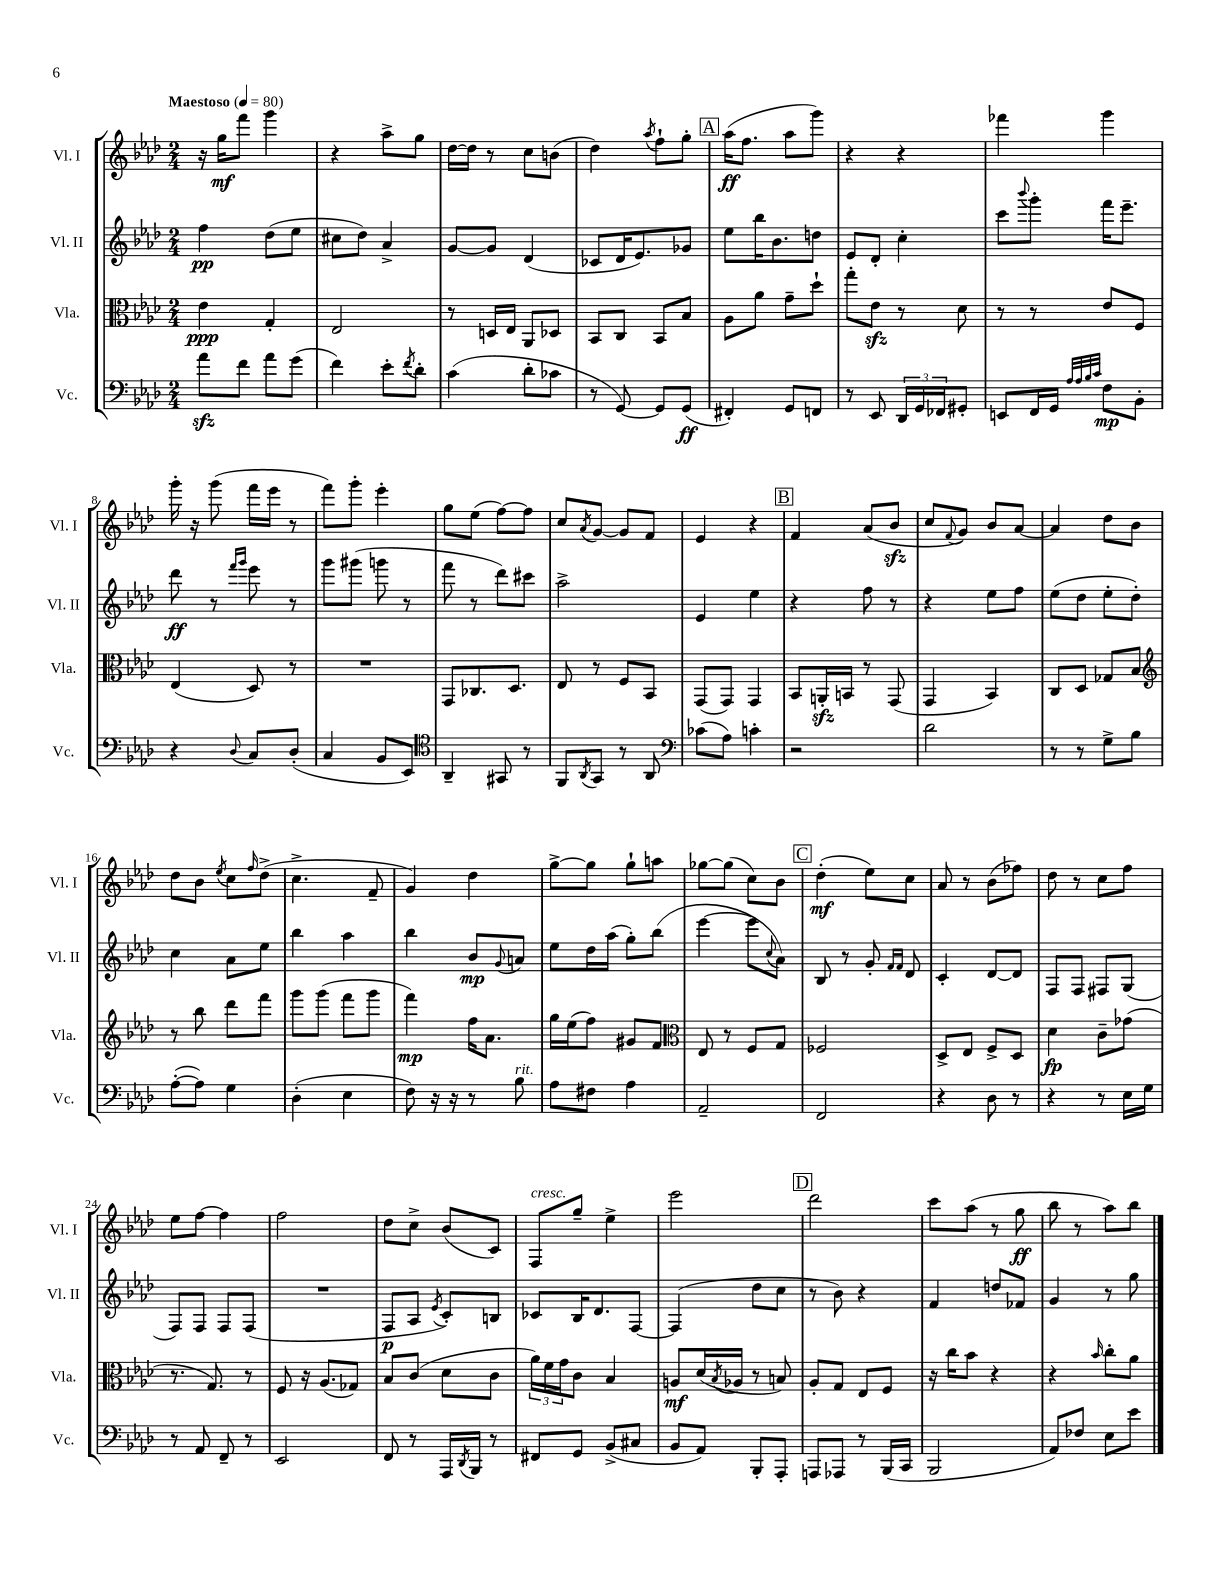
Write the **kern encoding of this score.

**kern	**dynam	**kern	**dynam	**kern	**dynam	**kern	**dynam
*part4	*part4	*part3	*part3	*part2	*part2	*part1	*part1
*staff4	*staff4	*staff3	*staff3	*staff2	*staff2	*staff1	*staff1
*I"Vc.	*	*I"Vla.	*	*I"Vl. II	*	*I"Vl. I	*
*I'Vc.	*	*I'Vla.	*	*I'Vl. II	*	*I'Vl. I	*
*clefF4	*	*clefC3	*	*clefG2	*	*clefG2	*
*k[b-e-a-d-]	*	*k[b-e-a-d-]	*	*k[b-e-a-d-]	*	*k[b-e-a-d-]	*
*M2/4	*	*M2/4	*	*M2/4	*	*M2/4	*
*MM80	*	*MM80	*	*MM80	*	*MM80	*
=1	=1	=1	=1	=1	=1	=1	=1
!	!	!	!	!	!	!LO:TX:a:B:t=Maestoso	!
8a-zz\L	.	4e-\	ppp	4ff\	pp	16r	.
.	.	.	.	.	.	16gg\KL	mf
8f\J	.	.	.	.	.	8fff\J	.
8a-\L	.	4G'/	.	(8dd-\L	.	4ggg\	.
(8g\J	.	.	.	8ee-\J	.	.	.
=2	=2	=2	=2	=2	=2	=2	=2
4f\)	.	2E-/	.	8cc#X\L	.	4r	.
.	.	.	.	8dd-\J)	.	.	.
8e-'\L	.	.	.	4a-^/	.	8aa-^\L	.
8qf/	.	.	.	.	.	.	.
8d-'\J	.	.	.	.	.	8gg\J	.
=3	=3	=3	=3	=3	=3	=3	=3
(4c\	.	8r	.	[8g/L	.	[16dd-\LL	.
.	.	.	.	.	.	16dd-\JJ]	.
.	.	16Dn/LL	.	8g/J]	.	8r	.
.	.	16E-/JJ	.	.	.	.	.
8d-'\L	.	8AA-/L	.	(4d-/	.	8cc\L	.
8c-X\J	.	8D-X/J	.	.	.	(8bn\J	.
=4	=4	=4	=4	=4	=4	=4	=4
8r	.	8BB-/L	.	8c-X/L	.	4dd-\)	.
[8GG/)	.	8C/J	.	16d-/K	.	.	.
.	.	.	.	8.e-/)	.	.	.
.	.	.	.	.	.	8qaa-/	.
8GG/L]	.	8BB-/L	.	.	.	8ff`\L	.
(8GG/J	ff	8B-/J	.	8g-X/J	.	8gg'\J	.
!!LO:REH:place=s1:t=A
=5	=5	=5	=5	=5	=5	=5	=5
4FF#X'/)	.	8A-\L	.	8ee-\L	.	(16aa-\KL	ff
.	.	.	.	.	.	8.ff\J	.
.	.	8a-\J	.	16bb-\K	.	.	.
.	.	.	.	8.b-\	.	.	.
8GG/L	.	8g~\L	.	.	.	8aa-\L	.
8FFn/J	.	8dd-`\J	.	8ddn\J	.	8ggg\J)	.
=6	=6	=6	=6	=6	=6	=6	=6
8r	.	8gg'\L	.	8e-/L	.	4r	.
8EE-/	.	8e-zz\J	.	8d-'/J	.	.	.
24DD-/LL	.	8r	.	4cc'\	.	4r	.
24GG/	.	.	.	.	.	.	.
24FF-X/J	.	.	.	.	.	.	.
8GG#X'/J	.	8d-\	.	.	.	.	.
=7	=7	=7	=7	=7	=7	=7	=7
8EEn/L	.	8r	.	8ccc\L	.	4fff-X\	.
.	.	.	.	8qqbbb-/	.	.	.
16FF/L	.	8r	.	8ggg'\J	.	.	.
16GG/JJ	.	.	.	.	.	.	.
32qqA-/LLL	.	.	.	.	.	.	.
32qqA-/	.	.	.	.	.	.	.
32qqB-/	.	.	.	.	.	.	.
32qqc/JJJ	.	.	.	.	.	.	.
8F\L	mp	8e-/L	.	16fff\KL	.	4ggg\	.
.	.	.	.	8.eee-~\J	.	.	.
8BB-'\J	.	8F/J	.	.	.	.	.
!!LO:LB:g=z
=8	=8	=8	=8	=8	=8	=8	=8
4r	.	(4E-/	.	8ddd-\	ff	16ggg'\	.
.	.	.	.	.	.	16r	.
.	.	.	.	8r	.	(8ggg\	.
.	.	.	.	16qqfff/LL	.	.	.
8qqD-/	.	.	.	16qqggg/JJ	.	.	.
8C/L	.	8D-/)	.	8eee-\	.	16fff\LL	.
.	.	.	.	.	.	16eee-\JJ	.
(8D-'/J	.	8r	.	8r	.	8r	.
=9	=9	=9	=9	=9	=9	=9	=9
4C/	.	2r	.	8ggg\L	.	8fff\L)	.
.	.	.	.	(8ggg#X\J	.	8ggg'\J	.
8BB-/L	.	.	.	8gggn\	.	4eee-'\	.
8EE-/J)	.	.	.	8r	.	.	.
=10	=10	=10	=10	=10	=10	=10	=10
*clefC4	*	*	*	*	*	*	*
4AA-~/	.	8GG/L	.	8fff\	.	8gg\L	.
.	.	8.C-X/	.	8r	.	(8ee-\J	.
8GG#X/	.	.	.	8ddd-\L)	.	[8ff\L)	.
.	.	8.D-/J	.	.	.	.	.
8r	.	.	.	8ccc#X\J	.	8ff\J]	.
=11	=11	=11	=11	=11	=11	=11	=11
8FF/L	.	8E-/	.	2aa-^\	.	8cc/L	.
8qAA-/	.	.	.	.	.	8qa-/	.
8GG/J	.	8r	.	.	.	[8g/J	.
8r	.	8F/L	.	.	.	8g/L]	.
8AA-/	.	8BB-/J	.	.	.	8f/J	.
=12	=12	=12	=12	=12	=12	=12	=12
*clefF4	*	*	*	*	*	*	*
(8c-X\L	.	(8GG/L	.	4e-/	.	4e-/	.
8A-\J)	.	8GG/J)	.	.	.	.	.
4cn'\	.	4GG/	.	4ee-\	.	4r	.
!!LO:REH:place=s1:t=B
=13	=13	=13	=13	=13	=13	=13	=13
2r	.	8BB-/L	.	4r	.	4f/	.
.	.	16AAnzz'/L	.	.	.	.	.
.	.	16BBn/JJ	.	.	.	.	.
.	.	8r	.	8ff\	.	(8a-/L	.
.	.	(8GG/	.	8r	.	8b-zz/J	.
=14	=14	=14	=14	=14	=14	=14	=14
2d-\	.	4GG/	.	4r	.	8cc/L	.
.	.	.	.	.	.	8qqf/	.
.	.	.	.	.	.	8g/J)	.
.	.	4BB-/)	.	8ee-\L	.	8b-/L	.
.	.	.	.	8ff\J	.	[8a-/J	.
=15	=15	=15	=15	=15	=15	=15	=15
8r	.	8C/L	.	(8ee-\L	.	4a-/]	.
8r	.	8D-/J	.	8dd-\J	.	.	.
8G^\L	.	8G-X/L	.	8ee-'\L	.	8dd-\L	.
8B-\J	.	8B-/J	.	8dd-'\J)	.	8b-\J	.
!!LO:LB:g=z
=16	=16	=16	=16	=16	=16	=16	=16
*	*	*clefG2	*	*	*	*	*
([8A-'\L	.	8r	.	4cc\	.	8dd-\L	.
8A-\J])	.	8bb-\	.	.	.	8b-\J	.
.	.	.	.	.	.	8qee-/	.
4G\	.	8ddd-\L	.	8a-\L	.	8cc\L	.
.	.	.	.	.	.	16qqff/	.
.	.	8fff\J	.	8ee-\J	.	(8dd-^\J	.
=17	=17	=17	=17	=17	=17	=17	=17
(4D-'\	.	8ggg\L	.	4bb-\	.	4.cc^\	.
.	.	(8ggg\J	.	.	.	.	.
4E-\	.	8fff\L	.	4aa-\	.	.	.
.	.	8ggg\J	.	.	.	8f~/	.
=18	=18	=18	=18	=18	=18	=18	=18
8F\)	.	4fff\)	mp	4bb-\	.	4g/)	.
16r	.	.	.	.	.	.	.
16r	.	.	.	.	.	.	.
8r	.	16ff\KL	.	8b-/L	mp	4dd-\	.
.	.	8.a-\J	.	.	.	.	.
.	.	.	.	8qqg/	.	.	.
!LO:TX:a:i:t=rit.	!	!	!	!	!	!	!
8B-\	.	.	.	8an/J	.	.	.
=19	=19	=19	=19	=19	=19	=19	=19
8A-\L	.	16gg\LL	.	8ee-\L	.	[8gg^\L	.
.	.	(16ee-\J	.	.	.	.	.
8F#X\J	.	8ff\J)	.	16dd-\L	.	8gg\J]	.
.	.	.	.	(16aa-\JJ	.	.	.
4A-\	.	8g#X/L	.	8gg'\L)	.	8gg`\L	.
.	.	8f/J	.	(8bb-\J	.	8aan\J	.
=20	=20	=20	=20	=20	=20	=20	=20
*	*	*clefC3	*	*	*	*	*
2AA-~/	.	8E-/	.	[4eee-\	.	[8gg-X\L	.
.	.	8r	.	.	.	(8gg-\J]	.
.	.	8F/L	.	8eee-\L]	.	8cc\L)	.
.	.	.	.	8qqcc/	.	.	.
.	.	8G/J	.	8a-\J)	.	8b-\J	.
!!LO:REH:place=s1:t=C
=21	=21	=21	=21	=21	=21	=21	=21
2FF/	.	2F-X/	.	8B-/	.	(4dd-'\	mf
.	.	.	.	8r	.	.	.
.	.	.	.	8g'/	.	8ee-\L)	.
.	.	.	.	16qqf/LL	.	.	.
.	.	.	.	16qqf/JJ	.	.	.
.	.	.	.	8d-/	.	8cc\J	.
=22	=22	=22	=22	=22	=22	=22	=22
4r	.	8D-^/L	.	4c'/	.	8a-/	.
.	.	8E-/J	.	.	.	8r	.
8D-\	.	8F^/L	.	[8d-/L	.	(8b-\L	.
8r	.	8D-/J	.	8d-/J]	.	8ff-X\J)	.
=23	=23	=23	=23	=23	=23	=23	=23
4r	.	4d-\	fp	8F/L	.	8dd-\	.
.	.	.	.	8F/J	.	8r	.
8r	.	8c~\L	.	8F#X/L	.	8cc\L	.
16E-\LL	.	(8g-X\J	.	(8G/J	.	8ff\J	.
16G\JJ	.	.	.	.	.	.	.
!!LO:LB:g=z
=24	=24	=24	=24	=24	=24	=24	=24
8r	.	8.r	.	8F/L)	.	8ee-\L	.
8AA-/	.	.	.	8F/J	.	[8ff\J	.
.	.	8.G/)	.	.	.	.	.
8FF~/	.	.	.	8F/L	.	4ff\]	.
8r	.	8r	.	(8F/J	.	.	.
=25	=25	=25	=25	=25	=25	=25	=25
2EE-/	.	8F/	.	2r	.	2ff\	.
.	.	16r	.	.	.	.	.
.	.	(8.A-/L	.	.	.	.	.
.	.	8G-X/J)	.	.	.	.	.
=26	=26	=26	=26	=26	=26	=26	=26
8FF/	.	8B-/L	.	8F/L	p	8dd-\L	.
8r	.	(8c/J	.	8A-/J	.	8cc^\J	.
.	.	.	.	8qe-/	.	.	.
16AAA-/LL	.	8d-\L	.	8c'/L)	.	(8b-/L	.
8qDD-/	.	.	.	.	.	.	.
16BBB-/JJ	.	.	.	.	.	.	.
8r	.	8c\J	.	8Bn/J	.	8c/J)	.
=27	=27	=27	=27	=27	=27	=27	=27
!	!	!	!	!	!	!LO:TX:a:i:t=cresc.	!
8FF#X/L	.	24a-\LL)	.	8c-X/L	.	8F/L	.
.	.	24f\	.	.	.	.	.
.	.	24g\J	.	.	.	.	.
8GG/J	.	8c\J	.	16B-/K	.	8gg~/J	.
.	.	.	.	8.d-/	.	.	.
(8BB-^/L	.	4B-/	.	.	.	4ee-^\	.
8C#X/J	.	.	.	[8F/J	.	.	.
=28	=28	=28	=28	=28	=28	=28	=28
8BB-/L	.	8An/L	mf	(4F/]	.	2eee-\	.
8AA-/J)	.	(16d-/L	.	.	.	.	.
.	.	8qB-/	.	.	.	.	.
.	.	16A-X/JJ	.	.	.	.	.
8BBB-'/L	.	8r	.	8dd-\L	.	.	.
8AAA-'/J	.	8Bn/)	.	8cc\J	.	.	.
!!LO:REH:place=s1:t=D
=29	=29	=29	=29	=29	=29	=29	=29
8AAAn/L	.	8A-'/L	.	8r	.	2ddd-\	.
8AAA-X/J	.	8G/J	.	8b-\)	.	.	.
8r	.	8E-/L	.	4r	.	.	.
(16BBB-/LL	.	8F/J	.	.	.	.	.
16CC/JJ	.	.	.	.	.	.	.
=30	=30	=30	=30	=30	=30	=30	=30
2BBB-/	.	16r	.	4f/	.	8ccc\L	.
.	.	16cc\KL	.	.	.	.	.
.	.	8b-\J	.	.	.	(8aa-\J	.
.	.	4r	.	8ddn/L	.	8r	.
.	.	.	.	8f-X/J	.	8gg\	ff
=31	=31	=31	=31	=31	=31	=31	=31
8AA-/L)	.	4r	.	4g/	.	8bb-\	.
8F-X/J	.	.	.	.	.	8r	.
.	.	16qqb-/	.	.	.	.	.
8E-\L	.	8cc'\L	.	8r	.	8aa-\L)	.
8e-\J	.	8a-\J	.	8gg\	.	8bb-\J	.
==	==	==	==	==	==	==	==
*-	*-	*-	*-	*-	*-	*-	*-
